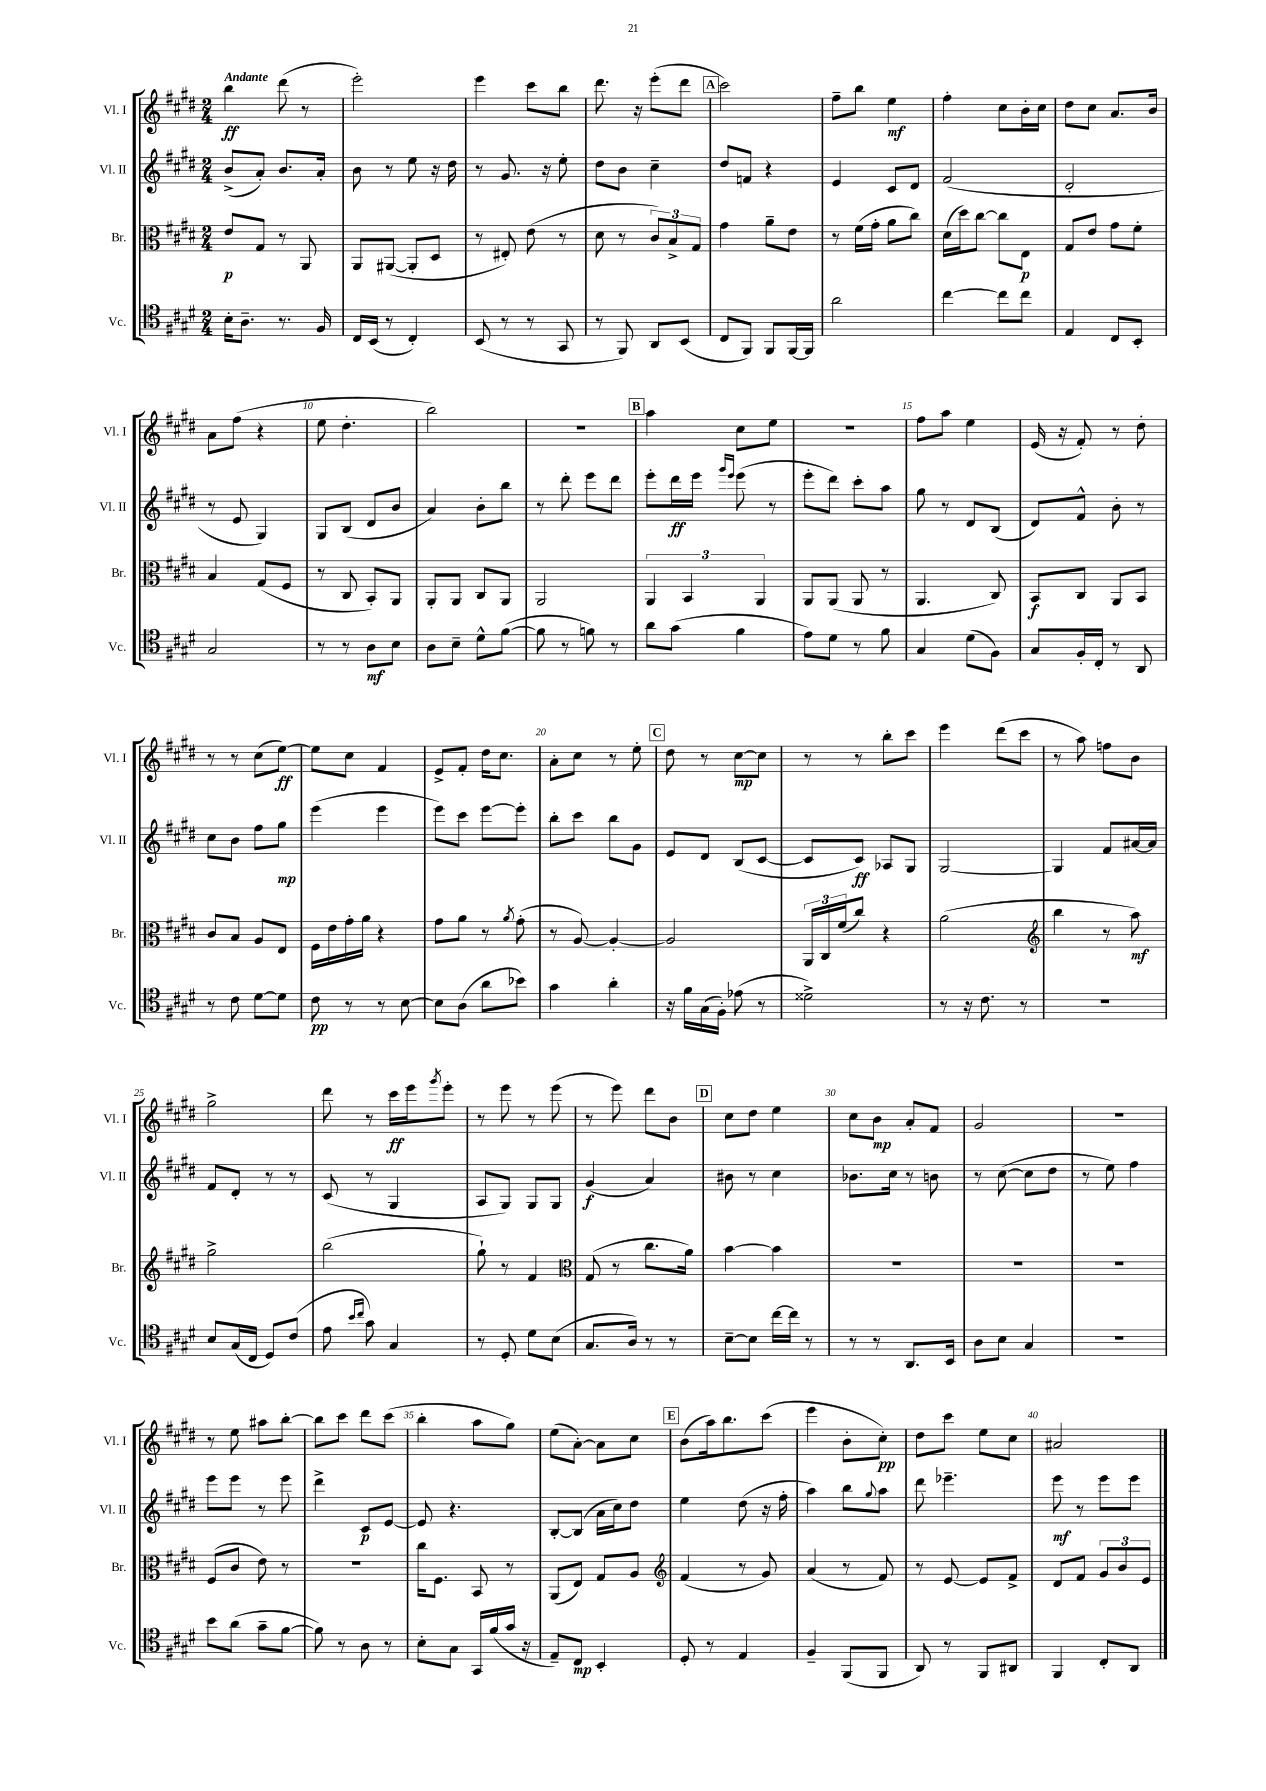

**kern	**kern	**kern	**kern
*staff4	*staff3	*staff2	*staff1
*clefC4	*clefC3	*clefG2	*clefG2
*k[f#c#g#d#]	*k[f#c#g#d#]	*k[f#c#g#d#]	*k[f#c#g#d#]
*M2/4	*M2/4	*M2/4	*M2/4
16B'\LK	8e/L	(8b^/L	4bb\
8.A~\J	.	.	.
.	8G#/J	8a'/J)	.
8.r	8r	8.b/L	(8ddd#\
.	8AA/	.	8r
16F#/	.	16a'/Jk	.
=	=	=	=
16C#/LL	8AA/L	8b\	2eee'\)
(16BB/JJ	.	.	.
8r	([8AA#/J	8r	.
4C#'/)	8AA#'/]L	8ee\	.
.	8D#/J	16r	.
.	.	16dd#\	.
=	=	=	=
(8BB/	8r	8r	4eee\
8r	8E#'/)	8.g#/	.
8r	(8e\	.	8ccc#\L
.	.	16r	.
8GG#/	8r	8ee'\	8bb\J
=	=	=	=
8r	8d#\	8dd#\L	8.ddd#\
8FF#/)	8r	8b\J	.
.	.	.	16r
8AA/L	12c#/L)	4cc#~\	(8eee'\L
.	12B^/	.	.
(8BB/J	.	.	8ddd#\J
.	12G#/J	.	.
=	=	=	=
8C#/L	4g#\	8dd#/L	2ccc#\)
8FF#/J)	.	8f/J	.
8FF#/L	8a~\L	4r	.
[16FF#/L	8e\J	.	.
16FF#/]JJ	.	.	.
=	=	=	=
2a\	8r	4e/	8ff#~\L
.	(16f#\LL	.	8bb\J
.	16g#'\JJ	.	.
.	8a\L	8c#/L	4ee\
.	8cc#\J)	8d#/J	.
=	=	=	=
[4cc#\	(16d#\LL	(2f#/	4ff#'\
.	16dd#\J)	.	.
.	[8cc#\J	.	.
8cc#\]L	8cc#\]L	.	8cc#\L
8cc#\J	8E\J	.	16b'\L
.	.	.	16cc#\JJ
=	=	=	=
4E/	8G#/L	2d#'/	8dd#\L
.	8e/J	.	8cc#\J
8C#/L	8g#\L	.	8.a/L
8BB'/J	8f#'\J	.	.
.	.	.	16b/Jk
=	=	=	=
2G#/	4B/	8r	8a\L
.	.	8e/	(8ff#\J
.	(8G#/L	4G#/)	4r
.	8F#/J	.	.
=	=	=	=
8r	8r	8G#/L	8ee\
8r	8C#/	(8B/J	4.dd#'\
8A\L	8BB'/L)	8d#/L	.
8B\J	8AA/J	8b/J	.
=	=	=	=
8A\L	8AA'/L	4a/)	2bb\)
8B~\J	8AA/J	.	.
8d#^^\L	8C#/L	8b'\L	.
([8f#\J	8AA/J	8bb\J	.
=	=	=	=
8f#\]	2AA/	8r	2r
8r	.	8ddd#'\	.
8f\)	.	8eee\L	.
8r	.	8ddd#\J	.
=	=	=	=
8a\L	6AA/	8eee'\L	4aa\
(8g#\J	.	16ddd#\L	.
.	6BB/	.	.
.	.	16eee\JJ	.
.	.	16qqggg#/LL	.
.	.	16qqeee/JJ	.
4f#\	.	(8eee\	8cc#\L
.	6AA/	.	.
.	.	8r	8ee\J
=	=	=	=
8e\L)	8AA/L	8eee'\L	2r
8d#\J	(8AA/J	8ddd#\J)	.
8r	8AA/	8ccc#'\L	.
8f#\	8r	8aa\J	.
=	=	=	=
4G#/	4.AA/	8gg#\	8ff#\L
.	.	8r	8aa\J
(8d#\L	.	8d#/L	4ee\
8F#\J)	8C#/)	(8B/J	.
=	=	=	=
8G#/L	8BB/L	8d#/L)	(16e/
.	.	.	16r
16F#'/L	8C#/J	8f#^^/J	8f#'/)
16C#'/JJ	.	.	.
8r	8AA/L	8b'\	8r
8AA/	8BB/J	8r	8dd#'\
=	=	=	=
8r	8c#/L	8cc#\L	8r
8c#\	8B/J	8b\J	8r
[8d#\L	8A/L	8ff#\L	(8cc#\L
8d#\]J	8E/J	8gg#\J	[8ee\J)
=	=	=	=
8c#\	16F#\LL	(4eee\	8ee\]L
.	16e\	.	.
8r	16g#'\	.	8cc#\J
.	16a\JJ	.	.
8r	4r	4eee\	4f#/
[8B\	.	.	.
=	=	=	=
8B\]L	8g#\L	8eee\L)	8e^/L
(8A\J	8a\J	8ccc#\J	8f#'/J
8a\L	8r	[8eee\L	16dd#\LK
.	.	.	8.cc#\J
.	8qa/	.	.
8b-\J)	(8g#'\	8eee'\]J	.
=	=	=	=
4g#\	8r	8bb'\L	8a'\L
.	[8A/)	8ccc#\J	8cc#\J
4a'\	4A'/_	8bb\L	8r
.	.	8g#\J	8ee'\
=	=	=	=
16r	2A/]	8e/L	8dd#\
16f#\LL	.	.	.
(16G#\	.	8d#/J	8r
16F#'\JJ)	.	.	.
(8e-\	.	(8B/L	[8cc#\L
8r	.	[8c#/J	8cc#\]J
=	=	=	=
2d##^\)	24AA/LL	8c#/]L	8r
.	24C#/	.	.
.	(24f#/J	.	.
.	8cc#/J)	8c#/J)	8r
.	4r	8A-/L	8bb'\L
.	.	8G#/J	8ccc#\J
=	=	=	=
8r	(2a\	[2G#/	4eee\
16r	.	.	.
8.c#\	.	.	.
.	.	.	(8ddd#\L
8r	.	.	8ccc#\J
=	=	=	=
*	*clefG2	*	*
2r	4bb\	4G#/]	8r
.	.	.	8aa\)
.	8r	8f#/L	8ff\L
.	8aa\)	[16a#/L	8b\J
.	.	16a#/]JJ	.
=	=	=	=
8B/L	2gg#^\	8f#/L	2gg#^\
(16G#/L	.	8d#'/J	.
16C#/JJ	.	.	.
8D#/L)	.	8r	.
(8c#/J	.	8r	.
=	=	=	=
8e\	(2bb\	(8c#/	8ddd#\
16qqb/LL	.	.	.
16qqcc#/JJ	.	.	.
8g#\)	.	8r	8r
4G#/	.	4G#/	16ccc#\LL
.	.	.	16eee\J
.	.	.	8qggg#/
.	.	.	8eee'\J
=	=	=	=
8r	8gg#`\)	8A/L	8r
8D#'/	8r	8G#/J)	8eee\
8d#\L	4f#/	8G#/L	8r
(8B\J	.	8G#/J	(8eee\
=	=	=	=
*	*clefC3	*	*
8.G#/L	(8G#/	(4g#/	8r
.	8r	.	8eee\)
16A/Jk)	.	.	.
8r	8.cc#\L	4a/)	8ddd#\L
8r	.	.	8b\J
.	16a\Jk)	.	.
=	=	=	=
[8B~\L	[4b\	8b#\	8cc#\L
8B\]J	.	8r	8dd#\J
[16cc#\LL	4b\]	4cc#\	4ee\
16cc#\]JJ	.	.	.
8r	.	.	.
=	=	=	=
8r	2r	8.b-\L	8cc#\L
8r	.	.	8b\J
.	.	16cc#\Jk	.
8.AA/L	.	8r	8a'/L
.	.	8b\	8f#/J
16BB/Jk	.	.	.
=	=	=	=
8A\L	2r	8r	2g#/
8B\J	.	([8cc#\	.
4G#/	.	8cc#\]L	.
.	.	8dd#\J	.
=	=	=	=
2r	2r	8r	2r
.	.	8ee\)	.
.	.	4ff#\	.
=	=	=	=
8b\L	(8F#/L	8eee\L	8r
(8a\J	8c#/J	8eee\J	8ee\
8g#~\L	8e\)	8r	8aa#\L
[8f#\J	8r	8eee\	[8bb'\J
=	=	=	=
8f#\])	2r	4ddd#^\	8bb\]L
8r	.	.	8ccc#\J
8A\	.	8c#/L	8ddd#\L
8r	.	[8e/J	(8ccc#\J
=	=	=	=
8B'\L	16cc#\LK	8e/]	4bb'\
.	8.F#\J	.	.
8G#\J	.	4.r	.
16GG#/LL	8BB/	.	8aa\L
(16f#/	.	.	.
16g#/JJ	8r	.	8gg#\J)
16r	.	.	.
=	=	=	=
8E~/L)	(8AA/L	[8B'/L	(8ee\L
8C#/J	8E/J)	(8B/]J	[8a'\J)
4BB'/	8G#/L	16a\LL	8a\]L
.	.	16cc#\J)	.
.	8A/J	8dd#\J	8cc#\J
=	=	=	=
*	*clefG2	*	*
8D#'/	(4f#/	4ee\	(8b\L
8r	.	.	16aa\k)
.	.	.	8.bb\
4E/	8r	(8dd#\	.
.	8g#/)	16r	(8ccc#\J
.	.	16ff#'\	.
=	=	=	=
4F#~/	(4a/	4aa\)	4eee\
(8FF#/L	8r	8bb\L	8b'\L
.	.	8qqgg#/	.
8FF#/J	8f#/)	8aa\J	8cc#'\J)
=	=	=	=
8AA/)	8r	8ddd#\	8dd#\L
8r	[8e/	4.eee-~\	8ccc#\J
8FF#/L	8e/]L	.	8ee\L
8AA#/J	8f#^/J	.	8cc#\J
=	=	=	=
4FF#/	8d#/L	8eee\	2a#/
.	8f#/J	8r	.
8C#'/L	12g#/L	8eee\L	.
.	12b/	.	.
8AA/J	.	8eee\J	.
.	12e/J	.	.
==	==	==	==
*-	*-	*-	*-
